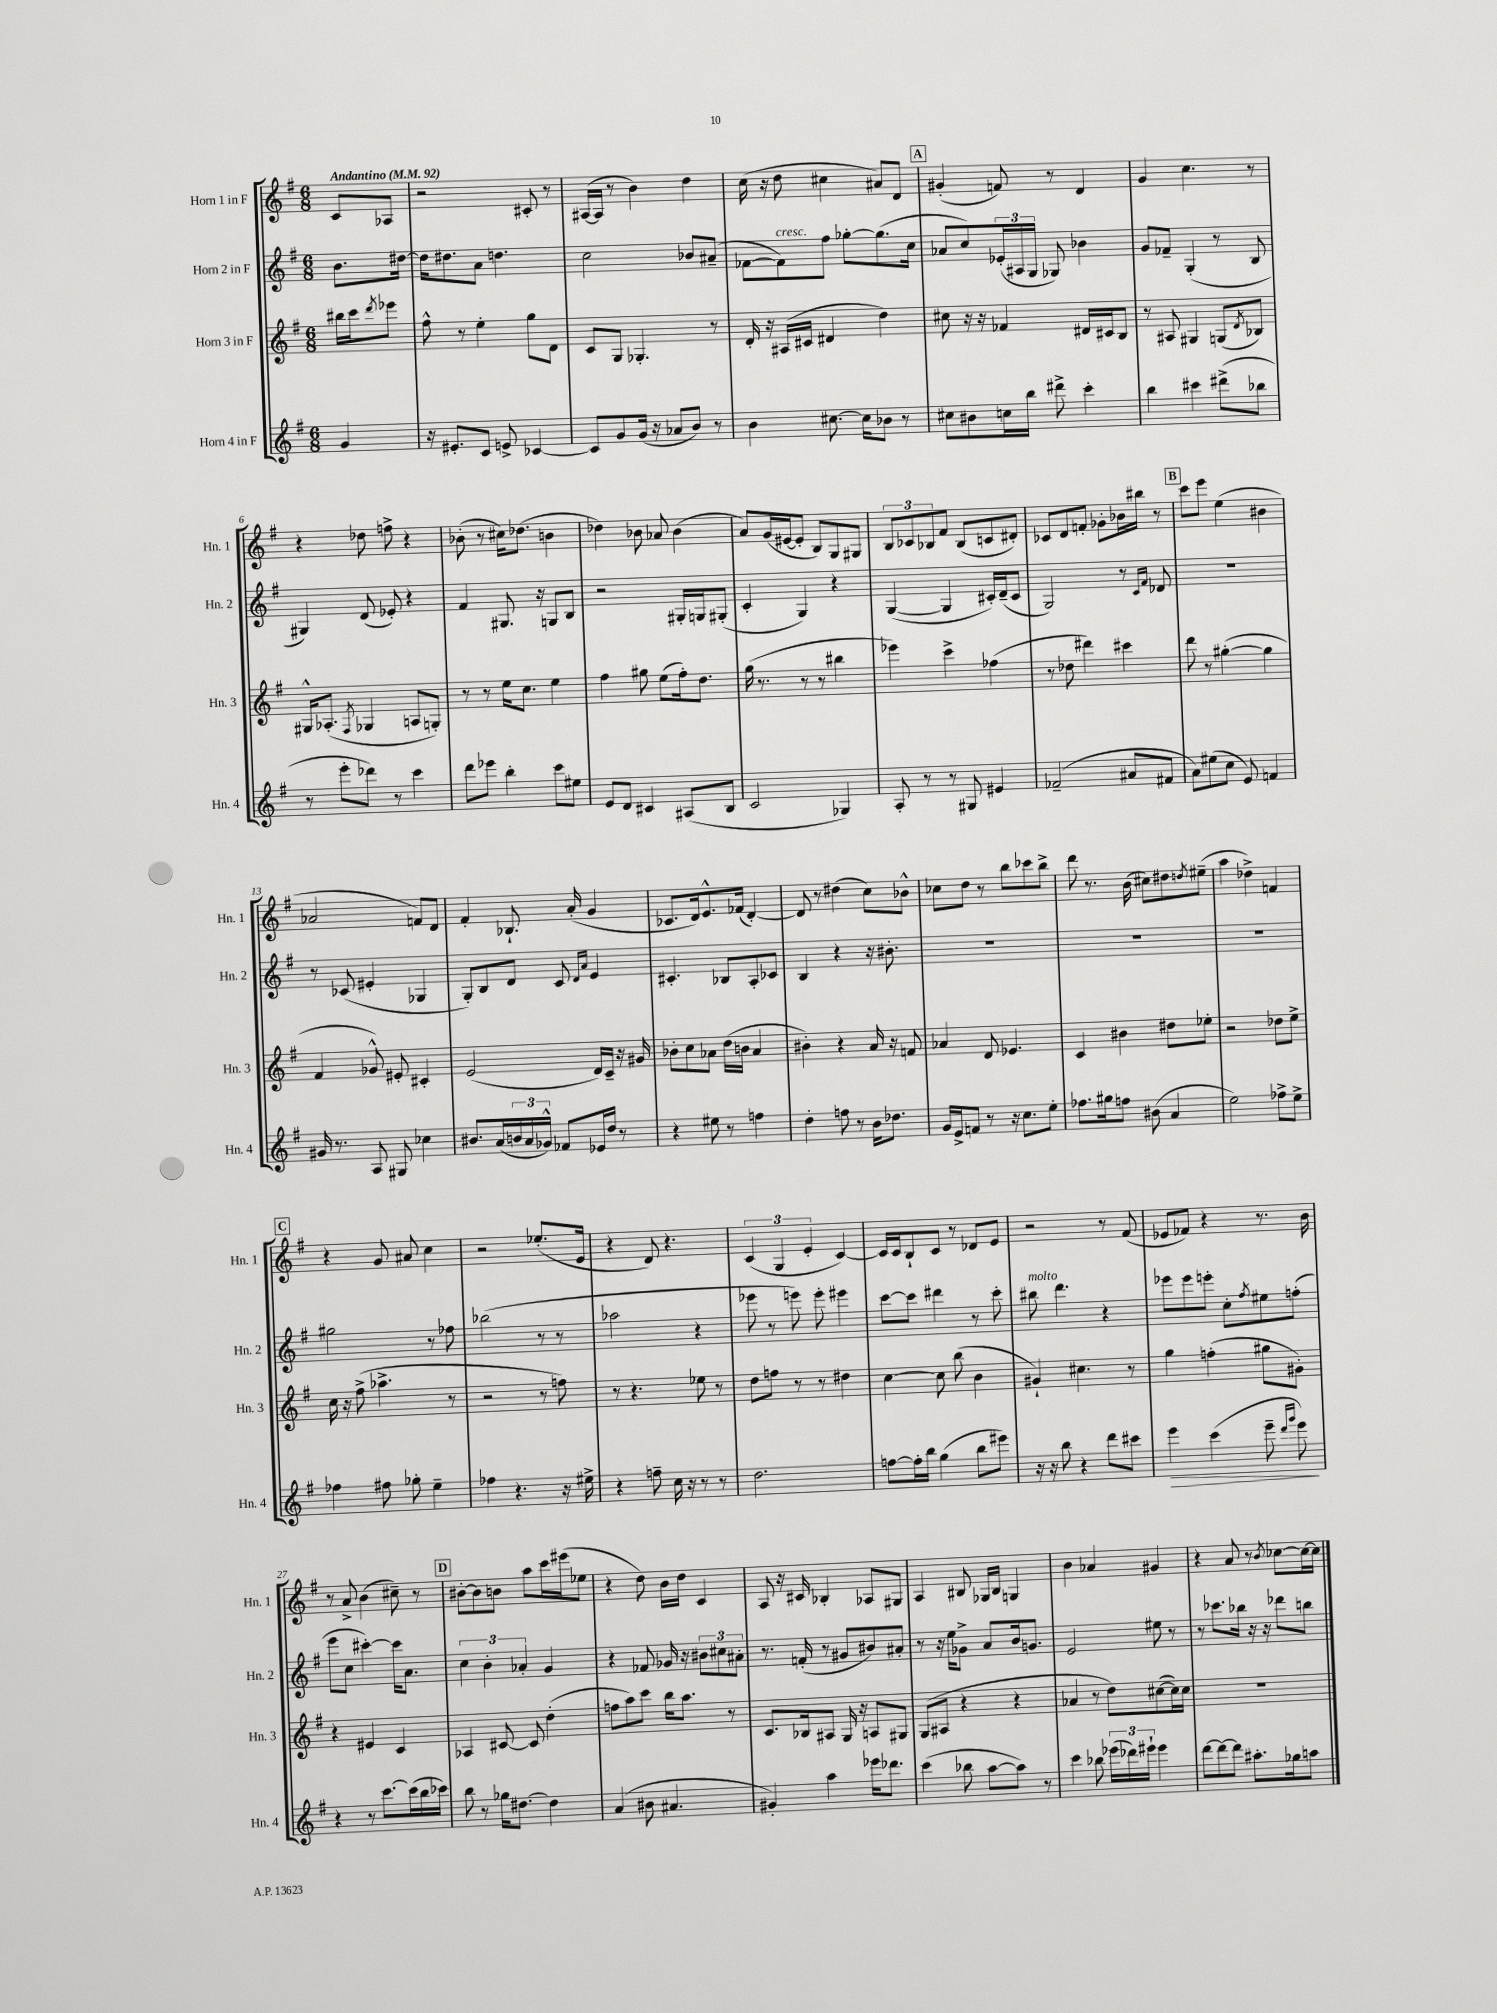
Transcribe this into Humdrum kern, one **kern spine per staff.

**kern	**dynam	**kern	**kern	**kern
*part4	*part4	*part3	*part2	*part1
*staff4	*staff4	*staff3	*staff2	*staff1
*I"Horn 4 in F	*	*I"Horn 3 in F	*I"Horn 2 in F	*I"Horn 1 in F
*I'Hn. 4	*	*I'Hn. 3	*I'Hn. 2	*I'Hn. 1
*clefG2	*	*clefG2	*clefG2	*clefG2
*k[f#]	*	*k[f#]	*k[f#]	*k[f#]
*M6/8	*	*M6/8	*M6/8	*M6/8
*MM92	*	*MM92	*MM92	*MM92
=	=	=	=	=
!	!	!	!	!LO:TX:a:B:t=Andantino
4g/	.	16bb#X\LL	8.b\L	8c/L
.	.	16ccc\J	.	.
.	.	8qddd/	.	.
.	.	8eee-X\J	.	8A-X/J
.	.	.	[16dd#X\Jk	.
=1	=1	=1	=1	=1
16r	.	8ff#^^\	16dd#\KL]	2r
8.e#X'/L	.	.	8.dd#X\	.
.	.	8r	.	.
8c/J	.	4ee'\	8a\J	.
8en^/	.	.	4.ddn\	.
[4c-X/	.	8gg\L	.	8c#X'/
.	.	8d\J	.	8r
=2	=2	=2	=2	=2
8c-/L]	.	8c/L	2cc\	([16A#X/LL
.	.	.	.	16A#/JJ]
8g/	.	8G/J	.	8r
(16g/Jk	.	4.G-X'/	.	4b\)
16r	.	.	.	.
8a-X/L	.	.	.	.
8b/J)	.	.	8b-X/L	4dd\
8r	.	8r	(8a#X~/J	.
=3	=3	=3	=3	=3
4b\	.	16d'/	[8f-X\L	(16cc\
.	.	16r	.	16r
!	!	!	!LO:TX:a:i:t=cresc.	!
.	.	(16A#X/LL	8f-\])	8dd\
.	.	16c#X/JJ	.	.
[8.cc#X\	.	4d#X/	8ff#\J	4cc#X\
.	.	.	[8gg-X'\L	.
16cc#\KL]	.	.	.	.
8b-X\J	.	4dd\)	(8.gg-\]	8a#X/L)
8r	.	.	.	8d/J
.	.	.	16cc\Jk	.
!!LO:REH:place=s1:t=A
=4	=4	=4	=4	=4
8cc#X\L	.	8cc#X\	8a-X/L	(4g#X'/
8b#X\	.	16r	8cc/)	.
.	.	16r	.	.
16ccn\L	.	4f-X/	(24e-X'/L	8fn/)
.	.	.	24A#X/	.
16bb\JJ	.	.	.	.
.	.	.	24G/JJ	.
8ddd#X^\	.	.	8G-X/)	8r
4ccc'\	.	16d#X/LL	4b-X\	4d/
.	.	16c#X/J	.	.
.	.	8B/J	.	.
=5	=5	=5	=5	=5
4bb\	.	8r	8g/L	4g/
.	.	8A#X/	8f-X~/J	.
4ccc#X\	.	4G#X/	(4G'/	4.cc\
(8ddd#X^\L	.	(8Gn/L	8r	.
.	.	8qd/	.	.
8bb-X\J	.	8B-X/J)	8B/	8r
!!LO:LB:g=z
=6	=6	=6	=6	=6
8r	.	16G#X^^/KL	4G#X/)	4r
.	.	(8.A-X'/J	.	.
8eee'\L	.	.	.	.
.	.	8qF#/	.	.
8ddd-X\J)	.	4G-X/	(8d/	8dd-X\
8r	.	.	8e-X'/)	8ffn^\
4ccc\	.	8An/L	4r	4r
.	.	8Gn'/J)	.	.
=7	=7	=7	=7	=7
8ddd\L	.	8r	4f#/	(8b-X'\
8eee-X\J	.	8r	.	8r
4bb'\	.	16ee\KL	8.G#X/	16cc#X\KL)
.	.	8.cc\J	.	(8.dd-X\J
.	.	.	16r	.
8ccc\L	.	4ee\	8Gn/L	4bn\
8ee#X\J	.	.	8B/J	.
=8	=8	=8	=8	=8
8e/L	.	4ff#\	2r	4dd-X\)
8d/J	.	.	.	.
4c#X/	.	8gg#X\	.	8b-X\
.	.	(8ee\L	.	8a-X/
(8A#X/L	.	16ff#'\k)	16G#X'/LL	(4b-\
.	.	8.dd\J	16Gn/J	.
8B/J	.	.	(8G#X'/J	.
=9	=9	=9	=9	=9
2c/	.	(16gg\	4c'/	8a/L)
.	.	8.r	.	.
.	.	.	.	(16g/L
.	.	.	.	[16e#X/J
.	.	8r	4G/)	8e#'/J]
.	.	8r	.	8B/L)
4G-X/)	.	4bb#X\	4r	8G/
.	.	.	.	8G#X/J
=10	=10	=10	=10	=10
8A'/	.	4eee-X\)	([4G/	12B/L
.	.	.	.	12c-X/
8r	.	.	.	.
.	.	.	.	12B-X/
8r	.	4ccc^\	4G/]	8f#/J
8G#X/	.	.	.	(8B-/L
4e#X/	.	(4ff-X\	16c#X'/LL)	8cn/
.	.	.	(16d~/J	.
.	.	.	8c#/J	8d#X'/J)
=11	=11	=11	=11	=11
(2f-X~/	.	8r	2G/)	8c-X/L
.	.	8dd-X\	.	8d/
.	.	4ddd#X\)	.	8fn'/J
.	.	.	.	8g-X'\L
8a#X/L	.	4ccc#X\	8r	16b-X\L
.	.	.	.	16bb#X\JJ
.	.	.	16qqc/LL	.
.	.	.	16qqf#/JJ	.
8f#X/J	.	.	8d-X/	8r
!!LO:REH:place=s1:t=B
=12	=12	=12	=12	=12
8a\L)	.	8ddd\	2.r	8ccc\L
(8ee#X\	.	8r	.	8eee\J
8cc\J	.	([4gg#X'\	.	(4ee\
8e/)	.	.	.	.
4fn/	.	4gg#\]	.	4b#X\
!!LO:LB:g=z
=13	=13	=13	=13	=13
16g#X/	.	4f#/	8r	2a-X/
8.r	.	.	.	.
.	.	.	(8c-X/	.
8A/	.	8g-X^^/)	4e#X'/	.
8G#X/	.	8e#X'/	.	.
4cc-X\	.	4c#X'/	4G-X/	8fn/L)
.	.	.	.	8d/J
=14	=14	=14	=14	=14
8.b#X/L	.	(2e/	8G'/L)	4f#'/
.	.	.	8B/	.
(16a/L	.	.	.	.
24bn/	.	.	8d/J	8.B-X`/
24a/	.	.	.	.
24g-X^^/JJ)	.	.	.	.
8f-X/L	.	.	8c/	.
.	.	.	.	(16a'/
.	.	.	16qqd/LL	.
.	.	.	16qqa/JJ	.
16e-X/L	.	16d/LL)	4e/	4g/
16dd/JJ	.	16c~/JJ	.	.
8r	.	16r	.	.
.	.	16g#X/	.	.
=15	=15	=15	=15	=15
4r	.	8b-X'\L	4.c#X'/	8.c-X/L
.	.	8cc\	.	.
.	.	.	.	16d/k)
8ee#X\	.	8a-X\J	.	8.e^^/
8r	.	(16dd\LL	8B-X/L	.
.	.	16bn\JJ	.	(16f-X/Jk
4ffn\	.	4a-/	8A'/	[4d'/)
.	.	.	8c-X/J	.
=16	=16	=16	=16	=16
4dd'\	.	4b#X'\)	4B/	8d/]
.	.	.	.	8r
8ffn\	.	4r	4r	(4dd#X\
8r	.	.	.	.
16b\KL	.	16a/	16r	8cc\L)
8.dd-X\J	.	16r	8.b#X'\	.
.	.	8fn/	.	8b-X^^\J
=17	=17	=17	=17	=17
16g/LL	.	4a-X/	2.r	8cc-X\L
16e^/J	.	.	.	.
8fn/J	.	.	.	8dd\J
8r	.	8d/	.	8r
16r	.	4.e-X/	.	8bb\L
8.cc\L	.	.	.	.
.	.	.	.	8ccc-X\
8ee'\J	.	.	.	8bb^\J
=18	=18	=18	=18	=18
8.ff-X\L	.	4c/	2.r	8ddd\
.	.	.	.	8.r
16gg#X\k	.	.	.	.
8ffn\J	.	4b#X\	.	.
.	.	.	.	(16b\
(8b#X\	.	.	.	8cc#X\L)
4a/	.	8dd#X\L	.	8dd#X\
.	.	.	.	8qddn/
.	.	8ee-X'\J	.	(8ee#X~\J
=19	=19	=19	=19	=19
2ee\)	.	2r	2.r	4aa\
.	.	.	.	4dd-X^\)
8ff-X^\L	.	8dd-X\L	.	4fn/
8ee^\J	.	8ee^\J	.	.
!!LO:LB:g=z
!!LO:REH:place=s1:t=C
=20	=20	=20	=20	=20
4ff-X\	.	16cc\	2gg#X\	4r
.	.	16r	.	.
.	.	(8ff#^\	.	.
8ff#X\	.	4.aa-X^\	.	8g/
8gg-X'\	.	.	.	8a#X/
4ee~\	.	.	8r	4cc\
.	.	8r	8ff-X\	.
=21	=21	=21	=21	=21
4ff-X\	.	2r	(2bb-X\	2r
4.r	.	.	.	.
.	.	8r	8r	(8.ee-X'/L
16r	.	8ffn\)	8r	.
16ee#X^\	.	.	.	16e/Jk
=22	=22	=22	=22	=22
4r	.	8r	2aa-X\	4r
.	.	4.r	.	.
8ffn~\	.	.	.	8d/)
16cc\	.	.	.	4.r
16r	.	.	.	.
8r	.	8ee-X\	4r	.
8r	.	8r	.	.
=23	=23	=23	=23	=23
2.dd\	.	8dd\L	8eee-X\	(6c/
.	.	8ffn\J	8r	.
.	.	.	.	6G/
.	.	8r	8eeen\)	.
.	.	.	.	6e'/
.	.	8r	8eee'\	.
.	.	4dd#X\	4eee#X\	[4c/)
=24	=24	=24	=24	=24
[8ffn\L	.	[4cc\	[8ccc\L	16c/LL]
.	.	.	.	16c/J
16ff'\L]	.	.	8ccc\J]	8B`/
16bb\JJ	.	.	.	.
(4gg\	.	8cc\]	4ddd#X\	8c/J
.	.	(8bb\	.	8r
8bb\L	.	4b\	8r	8d-X/L
8eee#X\J)	.	.	8ccc'\	8e/J
=25	=25	=25	=25	=25
!	!	!	!LO:TX:a:i:t=molto	!
16r	.	4g#X`/)	8bb#X\	2r
16r	.	.	.	.
8bb\	.	.	4.ddd\	.
4r	.	4.cc#X\	.	.
8ddd\L	.	.	4r	8r
8ccc#X\J	.	8r	.	(8f#/
=26	=26	=26	=26	=26
!	!LO:HP:b	!	!	!
4eee\	>	4gg\	8eee-X\L	8e-X/L
.	.	.	8eee-\	8f-X/J)
(4ccc\	.	(4ffn'\	8eeen'\J	4r
.	.	.	8cc'\L	.
.	.	.	8qff#/	.
8eee~\	.	8gg#X\L	8ee#X\	8.r
16qqddd/LL	.	.	.	.
16qqggg/JJ	.	.	.	.
8eee\)	.	8g#X'\J)	(8ffn'\J	.
.	.	.	.	16b\
.	]	.	.	.
!!LO:LB:g=z
=27	=27	=27	=27	=27
4r	.	4r	8eee\L	8r
.	.	.	8cc\J	8a^/
8r	.	4e#X/	[4ccc#X'\)	(4b\
[8.ccc\L	.	.	.	.
.	.	4c/	16ccc#\KL]	8cc#X~\)
(16ccc\L]	.	.	8.a\J	.
16bb\	.	.	.	8r
16ccc-X\JJ)	.	.	.	.
!!LO:REH:place=s1:t=D
=28	=28	=28	=28	=28
8bb\	.	4A-X/	6cc\	[8b#X'\L
8r	.	.	.	8b#\]
.	.	.	6b'\	.
16gg-X\KL	.	[8c#X/	.	8bn\J
[8.dd#X\J	.	.	.	.
.	.	.	6a-X'/	.
.	.	8c#/]	.	8aa\L
4dd#\]	.	(4dd'\	4g/	16ccc\L
.	.	.	.	(16eee#X\J
.	.	.	.	8ee-X\J
=29	=29	=29	=29	=29
(4a/	.	8ffn\L	4r	4r
.	.	8aa\)	.	.
8b#X\	.	8ccc\J	8f-X/	8dd\)
4.a#X/	.	16bb\KL	16g-X/	16b\LL
.	.	8.aa\J	16r	16dd\JJ
.	.	.	12b#X\L	4c/
.	.	.	12cc#X\	.
.	.	8r	.	.
.	.	.	12a#X'\J	.
=30	=30	=30	=30	=30
4g#X'/)	.	8.c/L	8.r	8A/
.	.	.	.	16r
.	.	16B-X/k	(16fn'/	16c#X/
4aa\	.	8A#X/J	8r	4B-X'/
.	.	16G/	8g#X/L	.
.	.	16r	.	.
16eee-X\KL	.	8An/L	8b#X/)	8A-X/L
8.ddd-X\J	.	.	.	.
.	.	8G#X/J	8a#X'/J	8G#X/J
=31	=31	=31	=31	=31
(4ccc\	.	(8G/L	8r	4A/
.	.	8A#X/J	16r	.
.	.	.	16ee\KL	.
8bb-X\	.	4r	8g-X^\J	8B#X/
[8aa\L	.	.	8a/L	16G-X/LL
.	.	.	.	16B#/JJ
8aa\J])	.	4r	16b/k	4Gn/
.	.	.	8.gn/J	.
8r	.	.	.	.
=32	=32	=32	=32	=32
4ccc\	.	4a-X/	2e/	4b\
8bb-X\	.	8r	.	4a-X/
(24eee-X\LL	.	8dd\L)	.	.
24ddd-X\)	.	.	.	.
24eee#X`\JJ	.	.	.	.
4eee#\	.	([8cc#X\	8ee#X\	4g#X/
.	.	16cc#\L])	8r	.
.	.	16cc#\JJ	.	.
=33	=33	=33	=33	=33
[8ddd\L	.	2.r	8r	4r
8ddd\_	.	.	8.ccc-X\L	.
8ddd\J]	.	.	.	8a/
.	.	.	16bb-X\Jk	.
8.aa#X'\L	.	.	16r	8r
.	.	.	16r	.
.	.	.	.	8qb/
.	.	.	8ddd-X\L	[8cc-X\L
16gg-X\k	.	.	.	.
8aan\J	.	.	8bbn\J	16cc-\L_
.	.	.	.	16cc-\JJ]
==	==	==	==	==
*-	*-	*-	*-	*-
